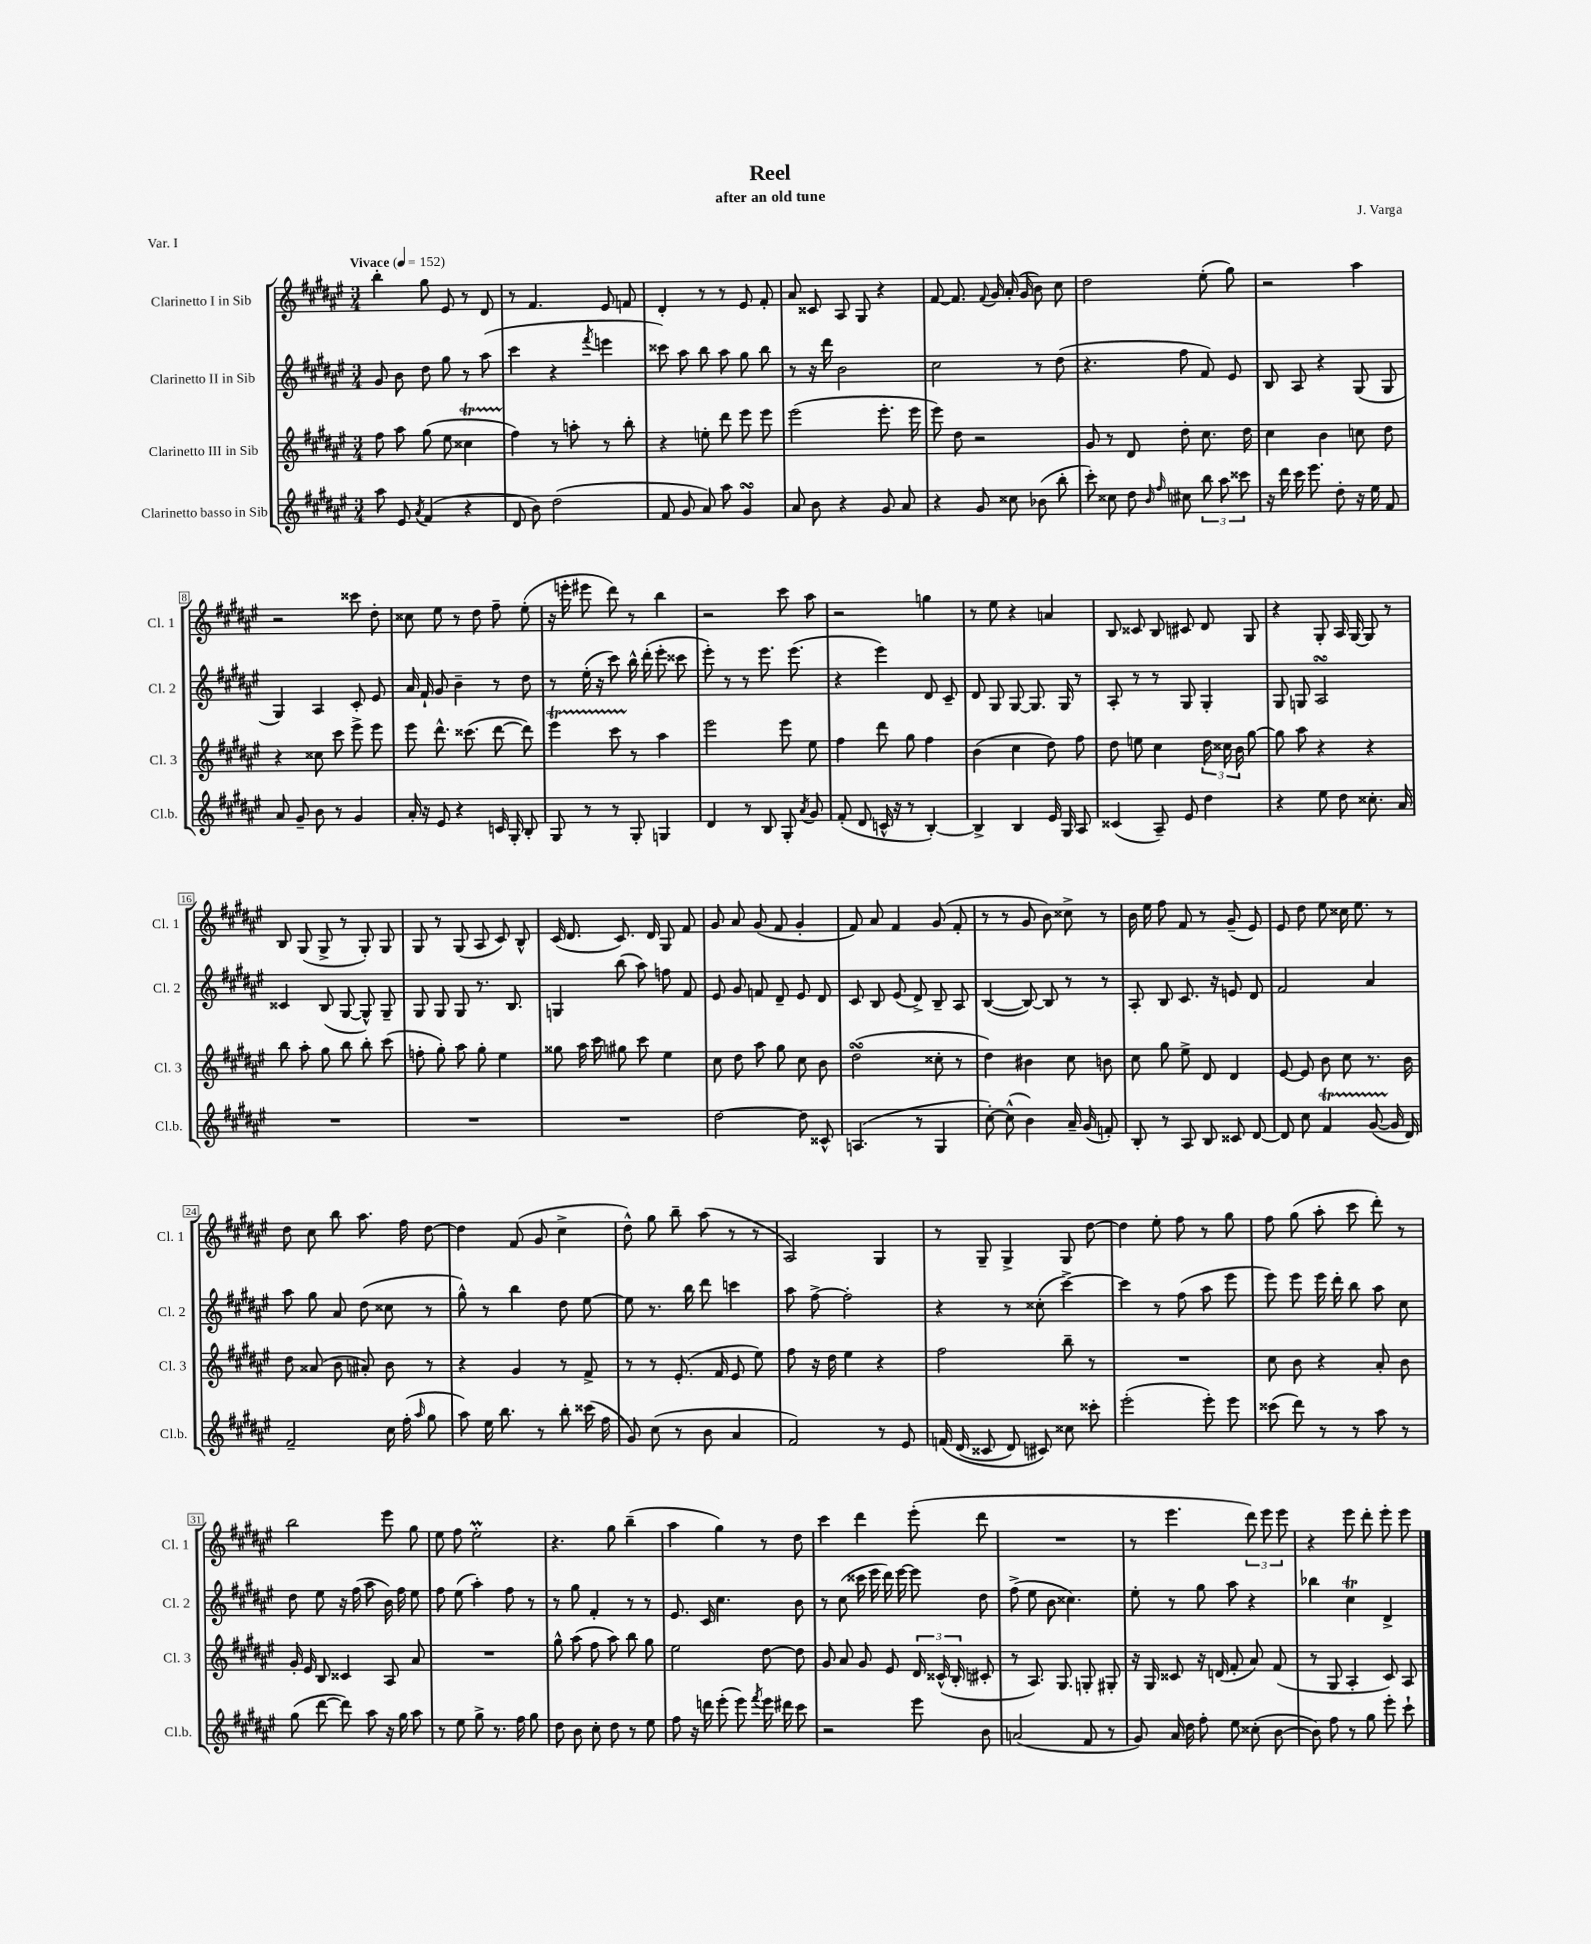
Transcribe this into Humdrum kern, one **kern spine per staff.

**kern	**kern	**kern	**kern
*part4	*part3	*part2	*part1
*staff4	*staff3	*staff2	*staff1
*I"Clarinetto basso in Sib	*I"Clarinetto III in Sib	*I"Clarinetto II in Sib	*I"Clarinetto I in Sib
*I'Cl.b.	*I'Cl. 3	*I'Cl. 2	*I'Cl. 1
*clefG2	*clefG2	*clefG2	*clefG2
*k[f#c#g#d#a#e#]	*k[f#c#g#d#a#e#]	*k[f#c#g#d#a#e#]	*k[f#c#g#d#a#e#]
*M3/4	*M3/4	*M3/4	*M3/4
*MM152	*MM152	*MM152	*MM152
=1	=1	=1	=1
!	!	!	!LO:TX:a:B:t=Vivace
8aa#\	8ff#\	8g#/	4bb'\
8e#/	8aa#\	8b\	.
8qa#/	.	.	.
(4f#/	(8gg#\	8dd#\	8gg#\
.	8ee#\	8gg#\	8e#/
4r	4cc##Xt\	8r	8r
.	.	(8aa#\	8d#/
=2	=2	=2	=2
8d#/	4ff#\)	4ccc#\	8r
8b\)	.	.	4.f#/
(2dd#\	8r	4r	.
.	8aan'\	.	.
.	.	8qfff#/	.
.	8r	4eeen\	8e#/
.	8bb'\	.	8fn/
=3	=3	=3	=3
8f#/	4r	8ccc##X\)	4d#'/
8g#/	.	8aa#\	.
8a#/)	8een'\	8bb\	8r
8aa#\	8ddd#\	8aa#\	8r
4g#sSSS/	8eee#\	8gg#\	8e#/
.	8eee#\	8bb\	8f#'/
=4	=4	=4	=4
8a#/	(2eee#\	8r	8a#/
8b\	.	16r	8c##X/
.	.	16ddd#\	.
4r	.	2b\	8A#/
.	.	.	8G#/
8g#/	8.eee#'\	.	4r
8a#/	.	.	.
.	16eee#\	.	.
=5	=5	=5	=5
4r	8eee#\)	2cc#\	[8f#/
.	8dd#\	.	8.f#/]
8g#/	2r	.	.
.	.	.	8qqf#/
.	.	.	16g#/
8cc##X\	.	.	(16a#'/
.	.	.	16g#/
(8b-X\	.	8r	8b\)
8bb'\	.	(8dd#\	8cc#\
=6	=6	=6	=6
8ccc#'\)	8g#/	4.r	2dd#\
8cc##X\	8r	.	.
8dd#\	8d#/	.	.
16qqb/	.	.	.
16qqff#/	.	.	.
8cc#X\	8dd#'\	8ff#\	.
12bb\	8.cc#\	8f#/)	(8ee#'\
12aa#\	.	.	.
.	.	8e#/	8gg#\)
12ccc##X\	.	.	.
.	16dd#\	.	.
=7	=7	=7	=7
16r	4cc#\	8B/	2r
16ddd#\	.	.	.
16ccc#\	.	8A#/	.
8.eee#\	.	.	.
.	4b\	4r	.
8dd#'\	.	.	.
16r	8ccn\	(8G#/	4aa#\
16ee#\	.	.	.
8f#/	8dd#\	8G#/	.
!!LO:LB:g=z
=8	=8	=8	=8
8a#/	4r	4G#/)	2r
8g#~/	.	.	.
8b\	8cc##X\	4A#/	.
8r	8ccc#\	.	.
4g#/	8eee#^\	8c#'/	8ccc##X\
.	8eee#\	8e#/	8dd#'\
=9	=9	=9	=9
16a#'/	8eee#\	16a#/	8cc##X\
16r	.	16f#`/	.
8e#/	8.ddd#^^\	8g#/	8ee#\
4r	.	4b~\	8r
.	(8.ccc##X\	.	.
.	.	.	8dd#\
16cn/	[8ddd#\	8r	8ff#~\
16G#'/	.	.	.
8B'/	8ddd#\])	8dd#\	(8ee#'\
=10	=10	=10	=10
8G#/	4eee#t\	8r	16r
.	.	.	16eeen'\
8r	.	(16ee#'\	8eee#X\
.	.	16r	.
8r	8ccc#TTT\	8ccc#\)	8ddd#\)
8G#'/	8r	16bb^^\	8r
.	.	(16ddd#'\	.
4Gn/	4aa#\	8eee#'\	4bb\
.	.	8ccc##X\	.
=11	=11	=11	=11
4d#/	2eee#\	8eee#'\)	2r
.	.	8r	.
8r	.	8r	.
8B/	.	8.eee#\	.
8G#'/	8eee#\	.	8ccc#\
.	.	(8.eee#\	.
8qa#/	.	.	.
8g#/	8ee#\	.	8aa#\
=12	=12	=12	=12
(8f#'/	4ff#\	4r	2r
8d#/	.	.	.
16cn^^/	8ddd#\	4eee#\)	.
16r	.	.	.
8r	8gg#\	.	.
[4B'/)	4ff#\	8d#/	4ggn\
.	.	8c#~/	.
=13	=13	=13	=13
4B^/]	(4b\	8d#/	8r
.	.	8G#/	8ee#\
4B/	4cc#\	[8G#/	4r
.	.	8.G#/]	.
16e#/	8dd#\)	.	4an/
16G#/	.	16G#/	.
8A#/	8ff#\	8r	.
=14	=14	=14	=14
(4c##X/	8dd#\	8A#'/	8B/
.	8een\	8r	8c##X/
8A#~/)	4cc#\	8r	8B/
8e#/	.	8G#/	8c#X/
4dd#\	24dd#\	4G#'/	8d#/
.	24cc##X\	.	.
.	24b\	.	.
.	[8gg#\	.	8G#/
=15	=15	=15	=15
4r	8gg#\]	8G#/	4r
.	8aa#\	8Gn/	.
8ee#\	4r	2A#sSsS/	8G#'/
8dd#\	.	.	16A#/
.	.	.	[16G#/
8.cc##X'\	4r	.	8G#/]
.	.	.	8r
16a#/	.	.	.
!!LO:LB:g=z
=16	=16	=16	=16
2.r	8bb\	4c##X/	8B/
.	8aa#'\	.	(8G#/
.	8gg#\	(8B/	8G#^/
.	8bb\	[8G#/	8r
.	8bb'\	8G#^^/])	8G#'/)
.	(8ccc#\	8G#~/	8G#/
=17	=17	=17	=17
2.r	8ffn'\	8G#/	8G#/
.	8gg#'\)	8G#/	8r
.	8aa#\	8G#/	(8G#/
.	8gg#'\	8.r	8A#/
.	4ee#\	.	8c#/)
.	.	8.B/	.
.	.	.	8B^^/
=18	=18	=18	=18
2.r	8gg##X\	4Gn/	(16c#/
.	.	.	8.d#/
.	16aa#\	.	.
.	16ccc#\	.	.
.	8gg#X\	(8bb\	8.c#/)
.	8ccc#\	8aa#\)	.
.	.	.	16d#/
.	4ee#\	8ffn\	8G#/
.	.	8f#/	8f#/
=19	=19	=19	=19
[2dd#\	8cc#\	8e#/	8g#/
.	8dd#\	8g#/	8a#/
.	8aa#\	8fn/	(8g#/
.	8gg#\	8d#~/	8f#/
8dd#\]	8cc#\	8e#/	4g#'/
8c##X^^/	8b\	8d#/	.
=20	=20	=20	=20
(4.An/	(2dd#sSSS\	8c#/	8f#/)
.	.	8B/	8a#/
.	.	(8e#/	4f#/
8r	.	8d#^/)	.
4G#/	8cc##X'\	8B~/	(8g#/
.	8r	8A#/	8f#'/
=21	=21	=21	=21
[8cc#'\)	4dd#\)	([4B/	8r
(8cc#^^\]	.	.	8r
4b\)	4b#X\	8B/_)	8g#/
.	.	8B/]	8b\)
16a#~/	8cc#\	8r	8cc##X^\
(16g#/	.	.	.
8fn'/)	8bn\	8r	8r
=22	=22	=22	=22
8B'/	8cc#\	8A#'/	16b\
.	.	.	16ee#\
8r	8gg#\	8B/	8ff#\
8A#/	8ee#^\	8.c#/	8f#/
8B/	8d#/	.	8r
.	.	16r	.
8c##X/	4d#/	8en/	(8g#~/
[8d#/	.	8d#/	8e#/)
=23	=23	=23	=23
8d#/]	[8e#/	2f#/	8e#/
8cc#\	8e#/]	.	8dd#\
4f#T/	8b\	.	8ee#\
.	8cc#\	.	16cc##X\
.	.	.	8.ee#\
([8g#TTT/	8.r	4a#/	.
16g#/]	.	.	8r
16d#/)	16b\	.	.
!!LO:LB:g=z
=24	=24	=24	=24
2f#~/	8dd#\	8aa#\	8dd#\
.	(8a##X/	8gg#\	8cc#\
.	8b\	8a#/	8bb\
.	8a#X'/)	(8dd#\	8.aa#\
16cc#\	8b\	8cc##X\	.
(16ff#'\	.	.	16ff#\
16qqaa#/	.	.	.
8gg#\	8r	8r	[8dd#\
=25	=25	=25	=25
8aa#\)	4r	8gg#^^\)	4dd#\]
16ee#\	.	8r	.
8.bb\	.	.	.
.	4g#/	4bb\	(8f#/
8r	.	.	8g#/
8bb'\	8r	8dd#\	4cc#^\
(16ccc##X\	8f#^/	[8ee#\	.
16ff#\	.	.	.
=26	=26	=26	=26
8g#/)	8r	8ee#\]	8dd#^^\)
(8cc#\	8r	8.r	8gg#\
8r	(8.e#'/	.	8bb~\
.	.	16bb\	.
8b\	.	8ddd#\	(8aa#\
.	16f#/	.	.
4a#/	8e#/	4cccn\	8r
.	8ee#\)	.	8r
=27	=27	=27	=27
2f#/)	8ff#\	8aa#\	2A#/)
.	16r	[8ff#^\	.
.	16dd#\	.	.
.	4ee#\	2ff#'\]	.
8r	4r	.	4G#/
8e#/	.	.	.
=28	=28	=28	=28
(16fn/	2ff#\	4r	8r
(16d#/	.	.	.
8c##X/	.	.	8G#~/
8d#/)	.	8r	4G#^/
8c#X/)	.	(8cc##X'\	.
8cc##X\	8bb~\	[4ccc#^\)	8G#/
8ccc##X'\	8r	.	[8dd#\
=29	=29	=29	=29
(2eee#'\	2.r	4ccc#\]	4dd#\]
.	.	8r	8ee#'\
.	.	(8ff#\	8ff#\
8eee#'\)	.	8aa#\	8r
8eee#\	.	8eee#\	8gg#\
=30	=30	=30	=30
(8ccc##X\	8cc#\	8eee#\)	8ff#\
8ddd#\)	8b\	8eee#\	(8gg#\
8r	4r	16eee#\	8aa#'\
.	.	16ddd#'\	.
8r	.	8bb\	8ccc#\
8aa#\	8a#'/	8aa#\	8ddd#'\)
8r	8b\	8cc#\	8r
!!LO:LB:g=z
=31	=31	=31	=31
(8gg#\	16g#'/	8dd#\	2bb\
.	16e#/	.	.
[8ddd#\	8B/	8ee#\	.
8ddd#\])	4c##X/	16r	.
.	.	(16ff#\	.
8aa#\	.	8aa#\	.
16r	8A#/	16b\)	8eee#\
16gg#\	.	16ff#\	.
8aa#\	8a#/	8ee#\	8gg#\
=32	=32	=32	=32
8r	2.r	8ff#\	8ee#\
8ee#\	.	(8ee#\	8ff#\
8gg#^\	.	4aa#'\)	2ee#m'\
8.r	.	.	.
.	.	8ff#\	.
16ff#\	.	.	.
8gg#\	.	8r	.
=33	=33	=33	=33
8dd#\	8gg#^^\	8r	4.r
8b\	(8aa#\	8gg#\	.
8cc#'\	8ff#\	4f#'/	.
8dd#\	8aa#\)	.	8gg#\
8r	8bb\	8r	(4bb~\
8ee#\	8gg#\	8r	.
=34	=34	=34	=34
8ff#\	2ee#\	8.e#/	4aa#\
16r	.	.	.
16dddn\	.	16c#/	.
(8eee#'\	.	4.cc#\	4gg#\)
8eee#\)	.	.	.
8qfff#/	.	.	.
16eee#\	[8dd#\	.	8r
16ddd#X\	.	.	.
8ccc#\	8dd#\]	8b\	8dd#\
=35	=35	=35	=35
2r	8g#/	8r	4ccc#\
.	8a#/	(8cc#\	.
.	8g#/	16ccc##X\	4ddd#\
.	.	16eee#\	.
.	8e#/	16ddd#\)	.
.	.	[16eee#\	.
8eee#\	24d#/	8eee#\]	(8eee#'\
.	(24c##X^^/	.	.
.	24B'/	.	.
8b\	8c#X'/	8dd#\	8ddd#\
=36	=36	=36	=36
(2an/	8r	(8ff#^\	2.r
.	8.A#/)	8ee#\	.
.	.	8b\	.
.	8.G#/	.	.
.	.	4.cc##X\)	.
8f#/	8Gn'/	.	.
8r	8G#X'/	.	.
=37	=37	=37	=37
8g#/)	16r	8ee#'\	8r
.	16G#/	.	.
16a#/	8c##X/	8r	4.eee#\
16dd#\	.	.	.
8ff#'\	16r	8gg#\	.
.	(16dn/	.	.
8ee#\	8f#'/	8aa#\	.
(8cc##X'\	8a#/)	4r	12ddd#\)
.	.	.	12eee#\
[8b\	(8f#/	.	.
.	.	.	12eee#\
=38	=38	=38	=38
8b\])	8r	4bb-X\	4r
8ff#\	8G#/	.	.
8r	4A#'/	4cc#T\	8eee#\
8gg#\	.	.	8ddd#'\
8eee#'\	8c#/)	4d#^/	8eee#'\
8ccc#`\	8A#/	.	8eee#\
==	==	==	==
*-	*-	*-	*-
